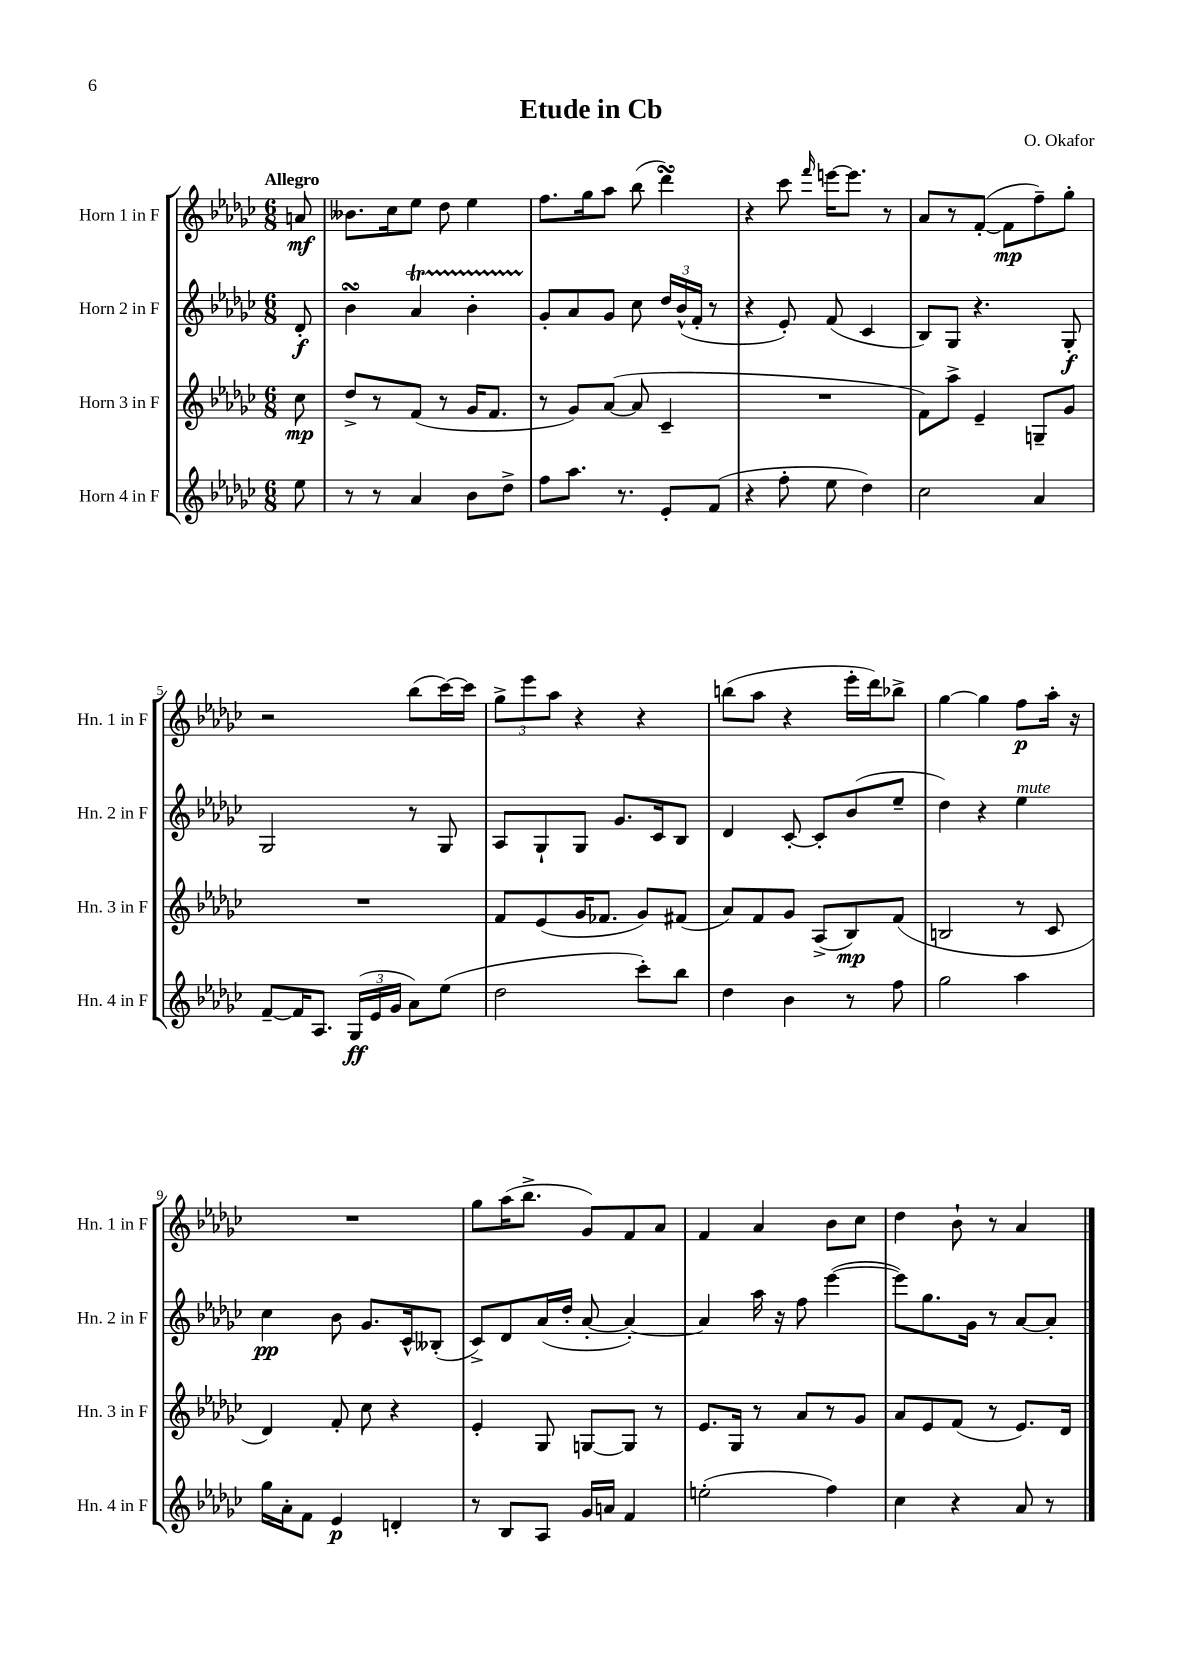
\header { title = "Etude in Cb" composer = "O. Okafor" }
<<
\new StaffGroup <<
\new Staff = "s0" \with { instrumentName = "Horn 1 in F" shortInstrumentName = "Hn. 1 in F" } {
    \clef treble \key ges \major \numericTimeSignature \time 6/8 \partial 8 \tempo "Allegro"
    \autoBeamOff a'8\mf |
    beses'8.[ ces''16 ees''8] des''8 ees''4 |
    f''8.[ ges''16 aes''8] bes''8( des'''4\turn) |
    r4 ces'''8 \grace { f'''16 } e'''16[~ e'''8.] r8 |
    aes'8[ r8 f'8]~-.( f'8[\mp f''8--) ges''8]-. |
    r2 bes''8[( ces'''16~) ces'''16] |
    \tuplet 3/2 { ges''8[-> ees'''8 aes''8] } r4 r4 |
    b''8[( aes''8] r4 ees'''16[-. des'''16) bes''8]-> |
    ges''4~ ges''4 f''8[\p aes''16]-. r16 |
    R2. |
    ges''8[ aes''16( bes''8.]-> ges'8[) f'8 aes'8] |
    f'4 aes'4 bes'8[ ces''8] |
    des''4 bes'8-! r8 aes'4 \bar "|." |
}
\new Staff = "s1" \with { instrumentName = "Horn 2 in F" shortInstrumentName = "Hn. 2 in F" } {
    \clef treble \key ges \major \numericTimeSignature \time 6/8 \partial 8
    \autoBeamOff des'8-.\f |
    bes'4\turn aes'4\startTrillSpan bes'4-. |
    ges'8[-.\stopTrillSpan aes'8 ges'8] ces''8 \tuplet 3/2 { des''16[ bes'16-^( f'16]-. } r8 |
    r4 ees'8-.) f'8( ces'4 |
    bes8[) ges8] r4. ges8-.\f |
    ges2 r8 ges8 |
    aes8[ ges8-! ges8] ges'8.[ ces'16 bes8] |
    des'4 ces'8~-. ces'8[-. bes'8( ees''8]-- |
    des''4) r4 ees''4^\markup { \italic "mute" } |
    ces''4\pp bes'8 ges'8.[ ces'16-^ beses8]-.( |
    ces'8[->) des'8 aes'16( des''16]-. aes'8~-. aes'4~-.) |
    aes'4 aes''16 r16 f''8 ees'''4~( |
    ees'''8[) ges''8. ges'16] r8 aes'8[~ aes'8]-. \bar "|." |
}
\new Staff = "s2" \with { instrumentName = "Horn 3 in F" shortInstrumentName = "Hn. 3 in F" } {
    \clef treble \key ges \major \numericTimeSignature \time 6/8 \partial 8
    \autoBeamOff ces''8\mp |
    des''8[-> r8 f'8]( r8 ges'16[ f'8.] |
    r8 ges'8[) aes'8]~( aes'8 ces'4-- |
    R2. |
    f'8[) aes''8]-> ees'4-- g8[-- ges'8] |
    R2. |
    f'8[ ees'8( ges'16 fes'8.] ges'8[) fis'8]( |
    aes'8[) f'8 ges'8] aes8[->( bes8\mp) f'8]( |
    b2 r8 ces'8 |
    des'4) f'8-. ces''8 r4 |
    ees'4-. ges8 g8[~ g8] r8 |
    ees'8.[ ges16] r8 aes'8[ r8 ges'8] |
    aes'8[ ees'8 f'8]( r8 ees'8.[) des'16] \bar "|." |
}
\new Staff = "s3" \with { instrumentName = "Horn 4 in F" shortInstrumentName = "Hn. 4 in F" } {
    \clef treble \key ges \major \numericTimeSignature \time 6/8 \partial 8
    \autoBeamOff ees''8 |
    r8 r8 aes'4 bes'8[ des''8]-> |
    f''8[ aes''8.] r8. ees'8[-. f'8]( |
    r4 f''8-. ees''8 des''4) |
    ces''2 aes'4 |
    f'8[~-- f'16 aes8.] \tuplet 3/2 { ges16[\ff( ees'16 ges'16] } aes'8[) ees''8]( |
    des''2 ces'''8[-.) bes''8] |
    des''4 bes'4 r8 f''8 |
    ges''2 aes''4 |
    ges''16[ aes'16-. f'8] ees'4\p d'4-. |
    r8 bes8[ aes8] ges'16[ a'16] f'4 |
    e''2-.( f''4) |
    ces''4 r4 aes'8 r8 \bar "|." |
}
>>
>>
